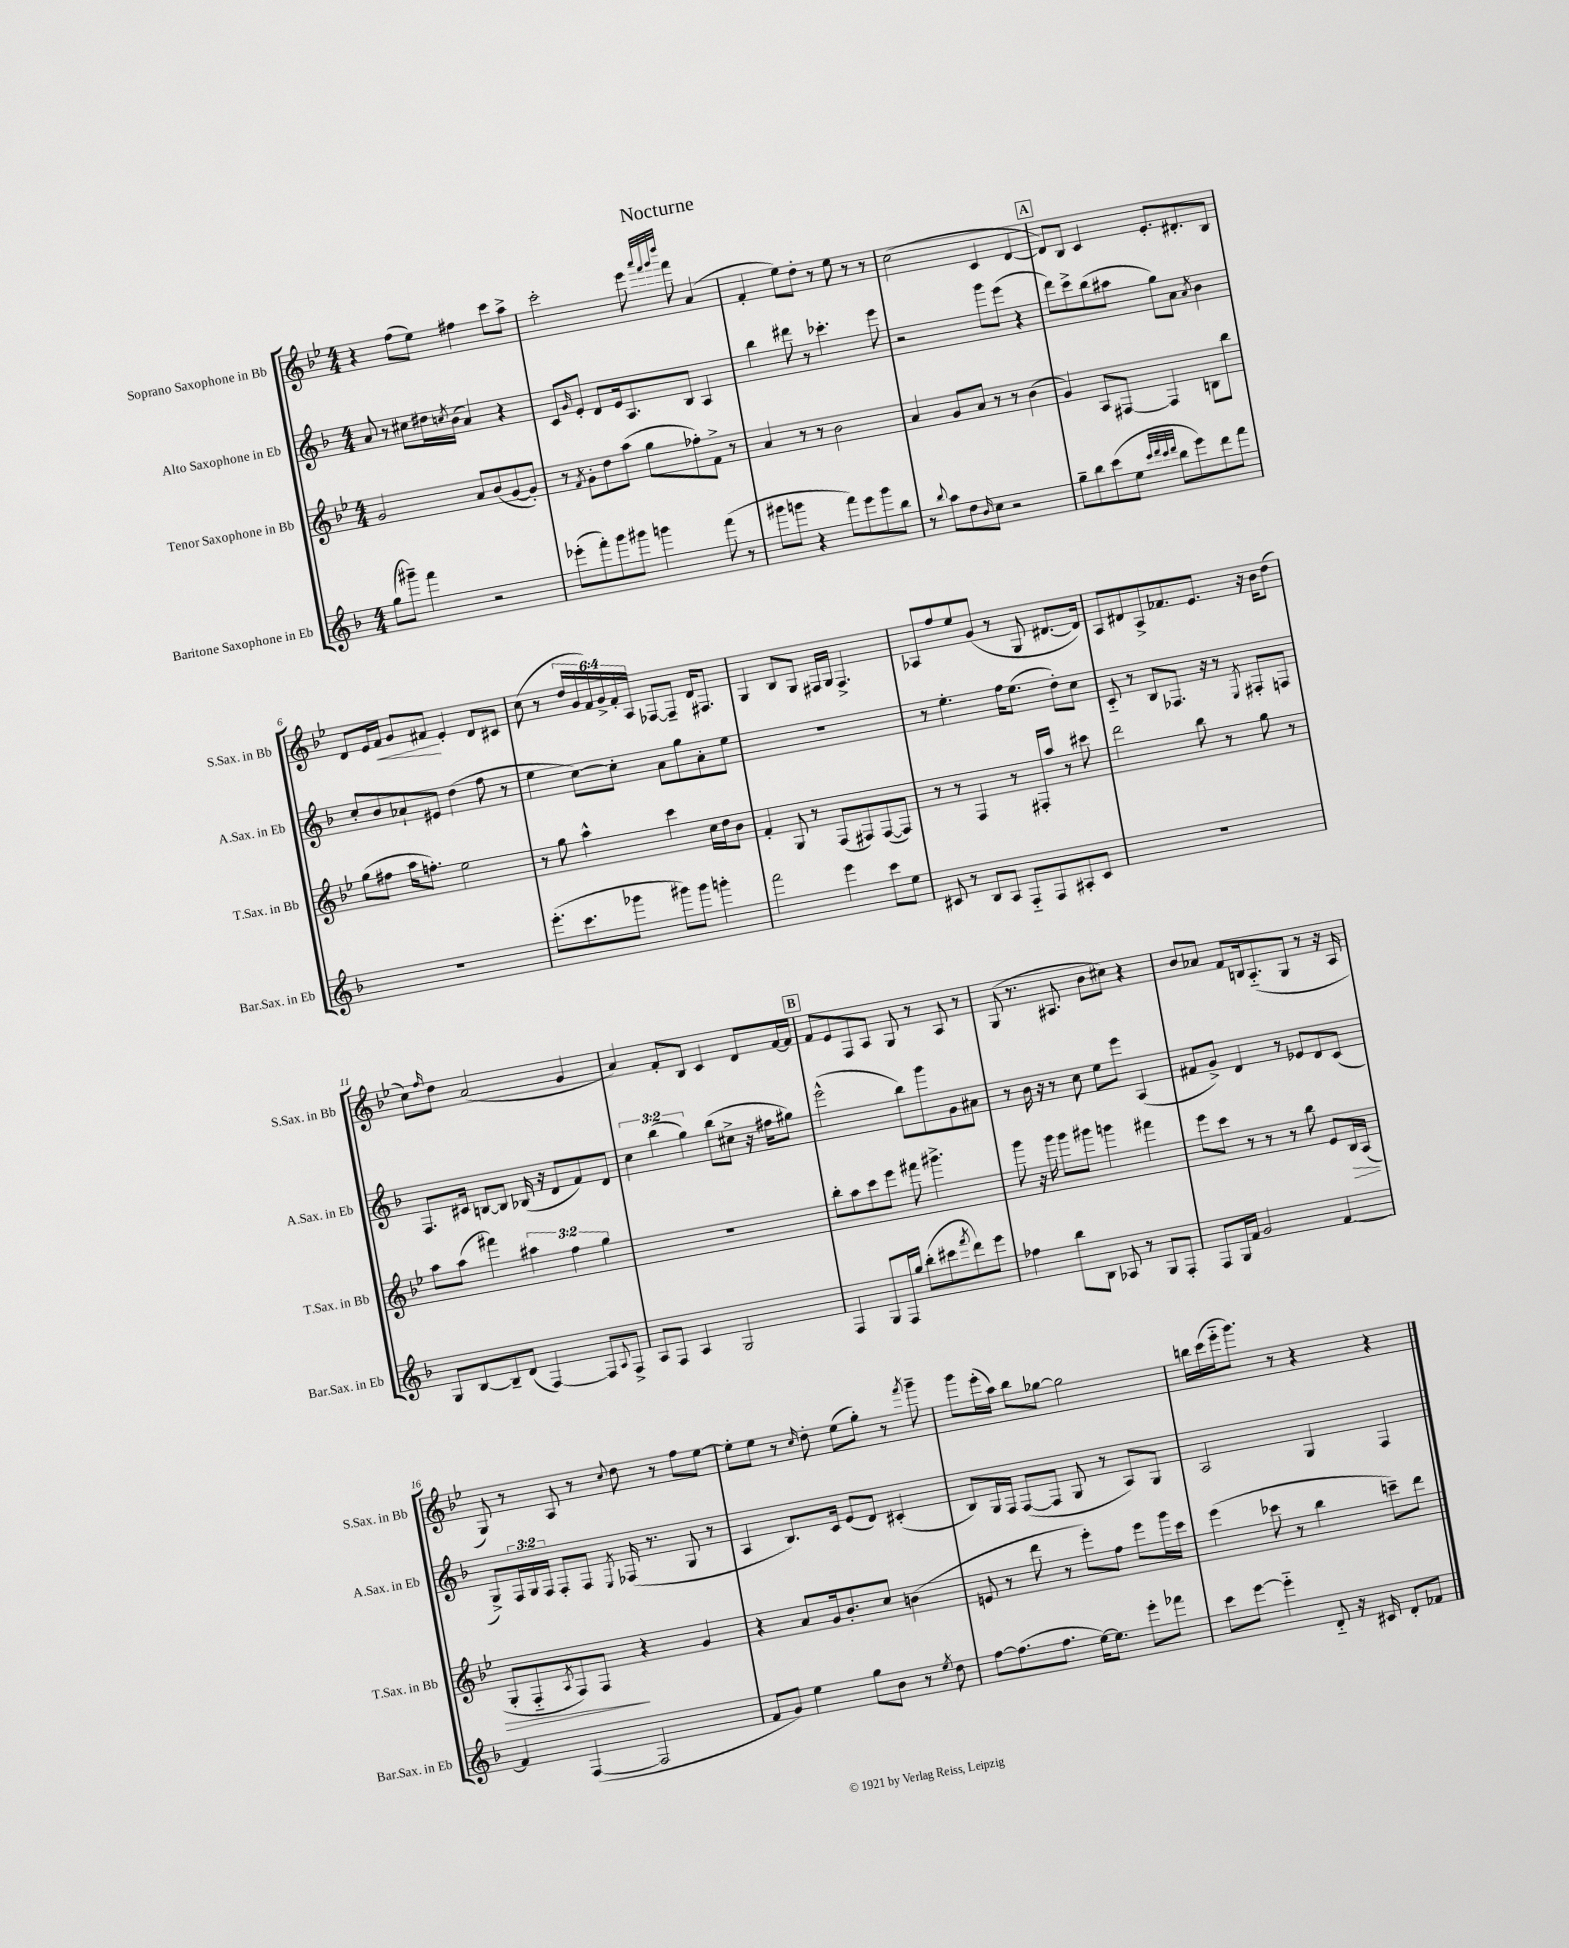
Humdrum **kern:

**kern	**kern	**kern	**kern
*staff4	*staff3	*staff2	*staff1
*clefG2	*clefG2	*clefG2	*clefG2
*k[b-]	*k[b-e-]	*k[b-]	*k[b-e-]
*M4/4	*M4/4	*M4/4	*M4/4
(8gg	2g	8a	4r
8ggg#~)	.	8r	.
4fff	.	8cc#	(8ff
.	.	16dd#	8ee-)
.	.	8qcc	.
.	.	(16b-	.
2r	8a	4a)	4ff#
.	(8b-	.	.
.	[8g	4r	8ccc
.	8g'])	.	8aa^
=	=	=	=
(8eee-'	8r	8c	2ccc'
.	8qf	16qqg	.
8fff')	8g'	8e'	.
8ggg	8dd	8d	.
8ggg#	(8aa	16e	.
.	.	8.A	.
4ggg	8gg	.	8eee-
.	.	.	32qqaaa
.	.	.	32qqfff
.	.	.	32qqggg
.	.	.	32qqdddd
.	8ff-')	8B-	8fff
(8fff	8f^	4A	(4a
8r	8r	.	.
=	=	=	=
8ggg#	4a	4bb-	4f'
8ggg	.	.	.
4r	8r	8ddd#	8ee-)
.	8r	8r	8dd'
8fff)	2b-	4.ccc-'	8r
8eee	.	.	8ee-
8ggg	.	.	8r
8bb-	.	8eee	8r
=	=	=	=
8r	4a	2r	(2cc
8qqbb-	.	.	.
8aa	.	.	.
8dd	8g	.	.
16qqb-	.	.	.
8cc	8a	.	.
2r	8r	8ggg	4c
.	8r	(8eee	.
.	(4b-	4r	[4d
=	=	=	=
8gg~	4g)	8ddd)	8d])
8bb-	.	8ccc^	8B-
(8ccc	8A	(8bb-	4c
8ee	[8F#	8aa#	.
32qqccc	.	.	.
32qqddd	.	.	.
32qqccc	.	.	.
32qqddd	.	.	.
8bb-	4F#]	8gg)	8.e-'
8eee)	.	8a	.
.	.	.	8.d#'
.	.	8qa	.
8ddd	8B	4b-	.
8fff	8bb-	.	8B-
=	=	=	=
1r	(8gg	8cc'	8d
.	8ff#	8b-	16e-
.	.	.	16f
.	16aa	8a-`	8g
.	8.ff')	.	.
.	.	8e#	8f#
.	2ee-	(4dd	4e-'
.	.	8ff	8d
.	.	8r	8c#
=	=	=	=
(8.eee'	8r	4ee	(8cc
.	8gg	.	8r
8.ccc	.	.	.
.	4aa^^	[8cc)	24dd
.	.	.	24g
.	.	.	24f)
8ggg-	.	8cc']	24g^
.	.	.	24f'
.	.	.	24A
8ggg#)	4ccc	8a	[8F-
8ggg#	.	8gg	8F-~]
4ggg'	16cc	8a'	16d
.	16dd	.	8.F#
.	8b-	8ee	.
=	=	=	=
2fff	4f'	1r	4G
.	8G	.	8B-
.	8r	.	8G
4eee	(8F	.	16F#
.	.	.	16G
.	8F#)	.	4.F#^
8ccc	([8F#	.	.
8ee	8F#])	.	.
=	=	=	=
8c#	8r	8r	8A-
8r	8r	4.ee'	8ff
8B-	4F	.	8ee-
8A	.	.	(8g
8F'~	8r	16ff	8r
.	.	(8.ee	.
8F	16F#'	.	8G
.	16aa	.	.
8A#'	8r	8dd')	[8.d#
8c#	8ccc#	8cc	.
.	.	.	16d#])
=	=	=	=
1r	2ddd	8c'~	8A
.	.	8r	8d#
.	.	8B-	8A^
.	.	8.F-	8.f-
.	8bb-	.	.
.	.	16r	8.e-
.	8r	8r	.
.	.	8qE	.
.	8gg	8F#'	16r
.	.	.	16b-
.	8r	8F	(8dd
=	=	=	=
8G	8aa	8.F	8cc)
.	.	.	16qqff
[8B-	(8aa	.	8dd
.	.	16c#	.
8B-~]	4fff#)	[8B	(2a
(8d	.	8B]	.
[4F)	6aa#	(16B-	.
.	.	16r	.
.	.	8d	.
.	6ff	.	.
8F]	.	8f)	4g
.	6gg	.	.
8qqA	.	.	.
8F^	.	8d	.
=	=	=	=
8A	1r	6cc	4a)
8F	.	.	.
.	.	(6bb-	.
4A	.	.	8f'
.	.	6gg)	.
.	.	.	8B-
2G	.	(8bb-	4c
.	.	8cc#^	.
.	.	16r	8d
.	.	16ff#	.
.	.	8gg#)	[16f
.	.	.	16f]
=	=	=	=
4F	8bb-'	(2eee^^	8f
.	8aa	.	8e-
8G	8ccc	.	8F
16F	8eee-	.	8A
16gg	.	.	.
(8bb-'	8fff#	8bb-)	8G
8ccc#	4.ggg#^	8ggg	8r
8qfff	.	.	.
8ddd)	.	8g	8A
8eee	.	8a#	8r
=	=	=	=
4ff-	8ggg	8r	(8G
.	16r	16b-	8.r
.	16ggg	16r	.
8bb-	8ggg	8r	.
.	.	.	8.A#
8B-	8ggg#	8cc	.
8A-	4ggg	8ee	8b-
8r	.	8eee	8cc#)
8G	4fff#	(4A	4r
8F'	.	.	.
=	=	=	=
8F	8eee-	8f#	8b-
16G	8ccc	8g^)	8a-
16f	.	.	.
2g	8r	4d	8f
.	8r	.	16B
.	.	.	(8.A'~
.	8r	8r	.
.	8bb-	8e-	8G
[4f	8e-	8d	8r
.	16B-	(8c	16r
.	(16A	.	16A
=	=	=	=
4f]	8G'	8G^)	8G)
.	8F'~	24F	8r
.	.	24G	.
.	.	24F	.
.	8qA	.	.
([4F	8F)	8F'	8A
.	8F	8F	8r
.	.	8qE	8qqcc
2F]	4r	(16F-	8dd
.	.	8.r	.
.	.	.	8r
.	4g	8G	8ff
.	.	8r	[8ee-
=	=	=	=
8f	4r	4A	8ee-']
8g)	.	.	8ee-
4ee	8a	8.B-)	8r
.	.	.	16qqcc
.	16g	.	8dd'
.	8.b-'	16c	.
8gg	.	(8e	(8ee-
8b-	8cc	8d)	8gg')
8r	(4b	(4c#'	8r
8qee	.	.	8qfff
8dd	.	.	8ggg~
=	=	=	=
[8ff	8e	8B-)	8ggg
(8.ff]	8r	16G	(16eee-'
.	.	16F	16aa)
.	8ddd	([8F	8bb-
8.ff	.	.	.
.	8r	8F]	[8gg-
[16ee)	8eee-')	8G	2gg-]
8.ee]	.	.	.
.	8ff	8r	.
8eee'	8eee-	8A)	.
8fff-	16ggg	8G	.
.	16ccc	.	.
=	=	=	=
8ccc	(4eee-	2A	16bb
.	.	.	(16ccc
[8eee	.	.	16eee-'~
.	.	.	8.ggg)
4eee'~]	8ccc-	.	.
.	8r	.	8r
8d'~	4bb-	4G	4r
16r	.	.	.
16c#	.	.	.
8d'	8ccc~)	4F	4r
8f-	8ddd	.	.
==	==	==	==
*-	*-	*-	*-
